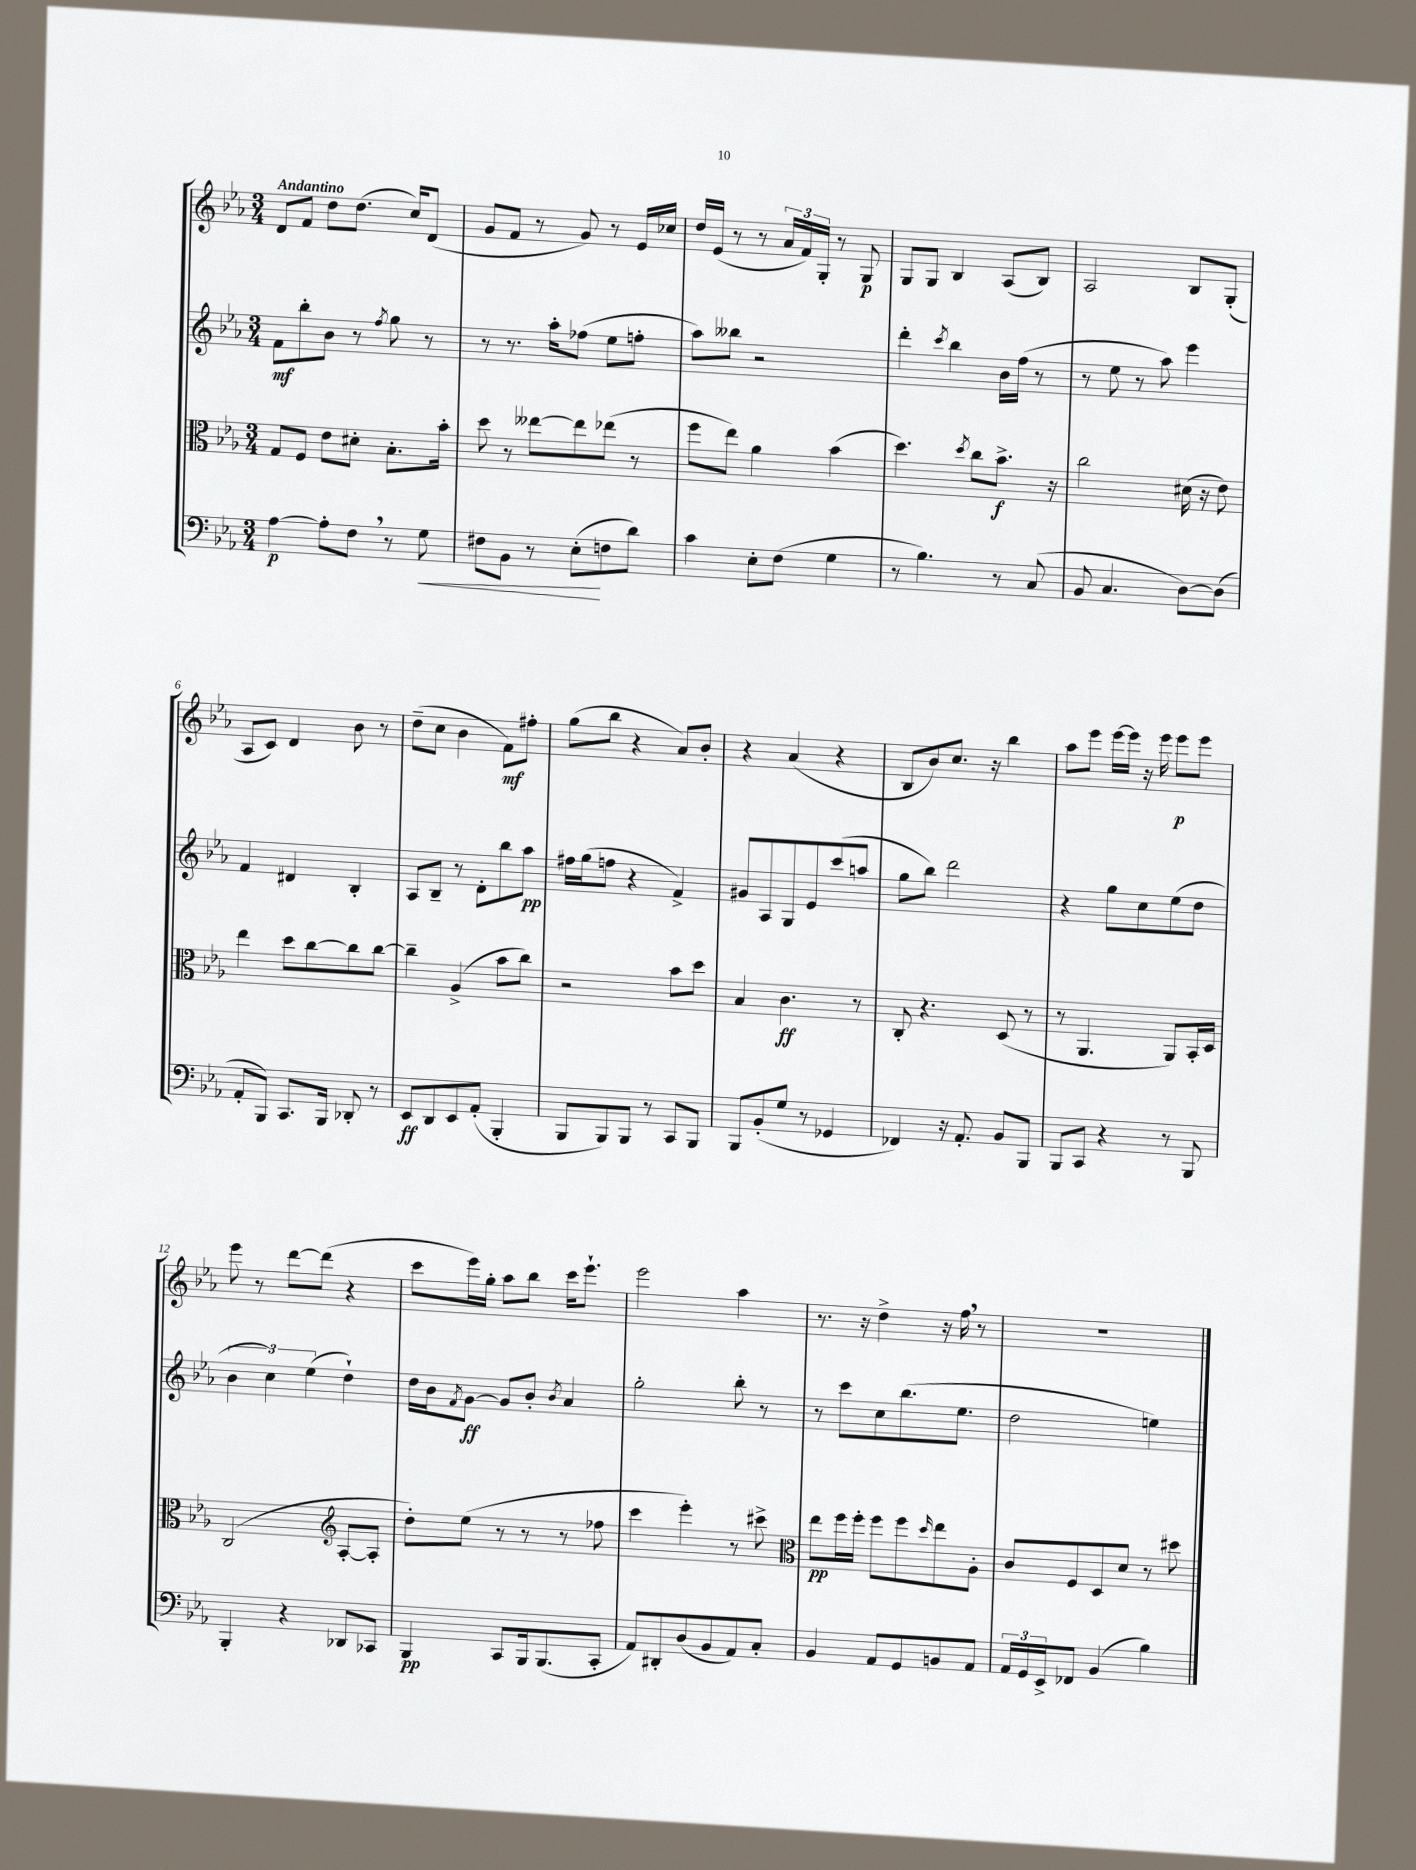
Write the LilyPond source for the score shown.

<<
\new StaffGroup <<
\new Staff = "s0" {
    \clef treble \key ees \major \numericTimeSignature \time 3/4 \tempo "Andantino"
    d'8 f'8 d''8 d''8.( c''16) d'8( |
    g'8 f'8 r8 g'8) r8 ees'16 ces''16 |
    d''16 ees'16( r8 r8 \tuplet 3/2 { aes'16 f'16) g16-. } r8 g8\p |
    g8 g8 bes4 aes8( bes8) |
    aes2 bes8 g8-.( |
    aes8 c'8) d'4 bes'8 r8 |
    d''8--( c''8 bes'4 f'8\mf) fis''8-. |
    g''8( bes''8 r4 aes'8) bes'8-. |
    r4 aes'4( r4 |
    bes8 bes'8) c''8. r16 bes''4 |
    aes''8 ees'''8 ees'''16~ ees'''16 r16 ees'''16 ees'''8\p ees'''8 |
    ees'''8 r8 d'''8~ d'''8( r4 |
    c'''8 ees'''16) g''16-. aes''8 bes''8 c'''16 ees'''8.-! |
    ees'''2 aes''4 |
    r8. r16 d''4-> r16 f''16 \breathe r8 |
    R2. \bar "|." |
}
\new Staff = "s1" {
    \clef treble \key ees \major \numericTimeSignature \time 3/4
    f'8\mf bes''8-. bes'8 r8 \acciaccatura { f''8 } g''8 r8 |
    r8 r8. aes''16-. fes''8( ees''8 f''8-. |
    aes''8) beses''8 r2 |
    d'''4-. \acciaccatura { c'''8 } bes''4 bes'16 f''16( r8 |
    r8 ees''8 r8 aes''8) ees'''4 |
    f'4 dis'4 bes4-. |
    aes8 bes8-- r8 d'8-. bes''8 aes''8\pp |
    fis''16 g''16( f''8 r4 f'4->) |
    gis'8 aes8 g8 ees'8 c'''8( a''8 |
    g''8 bes''8) d'''2 |
    r4 g''8 c''8 ees''8( d''8 |
    \tuplet 3/2 { bes'4 c''4) ees''4( } d''4-!) |
    d''16 bes'16 \acciaccatura { f'8 } g'8~\ff g'8 bes'8-. \acciaccatura { bes'8 } aes'4 |
    g''2-. bes''8-. r8 |
    r8 c'''8 c''8 bes''8.( ees''8. |
    d''2 e''4) \bar "|." |
}
\new Staff = "s2" {
    \clef alto \key ees \major \numericTimeSignature \time 3/4
    g8 f8 ees'8 dis'8-. bes8.-. bes'16-. |
    d''8 r8 eeses''8~ eeses''8 ees''8( r8 |
    f''8 ees''8) aes'4 bes'4( |
    d''4.) \acciaccatura { d''8 } c''8 bes'8.->\f r16 |
    c''2 dis'16( r16 ees'8) |
    ees''4 d''8 c''8~ c''8 c''8~ |
    c''4-- aes4->( bes'8 c''8) |
    r2 bes'8 d''8 |
    bes4 c'4.\ff r8 |
    c8-. r4. d8( r8 |
    r8 aes,4. aes,8) bes,16-. d16 |
    c2( \clef treble aes8~-. aes8-. |
    d''8-.) ees''8( r8 r8 r8 fes''8 |
    c'''4 ees'''4-.) r8 cis'''8-> |
    \clef alto ees''8\pp f''16 f''16-. f''8 f''8 \grace { d''16 } ees''8 aes8-. |
    c'8 f8 d8 d'8 r8 dis''8 \bar "|." |
}
\new Staff = "s3" {
    \clef bass \key ees \major \numericTimeSignature \time 3/4
    aes4~\p aes8-. f8 \breathe r8 g8\< |
    fis8 bes,8 r8 ees8-.\!( f8 d'8) |
    c'4 ees8-. f8( g4 |
    r8 bes4.) r8 c8( |
    bes,8 c4. d8~) d8( |
    aes,8-. bes,,8) c,8. bes,,16 des,8-. r8 |
    ees,8\ff d,8 ees,8 aes,8-.( bes,,4-. |
    bes,,8 bes,,8) bes,,8 r8 c,8 bes,,8 |
    bes,,8 bes,8-.( g8 r8 ges,4 |
    fes,4) r16 aes,8.-. bes,8 bes,,8 |
    bes,,8 c,8 r4 r8 bes,,8 |
    bes,,4-. r4 des,8 ces,8 |
    bes,,4\pp c,8 bes,,16 bes,,8.( c,8-. |
    aes,8) dis,8-. d8( bes,8 aes,8) c8-. |
    bes,4 aes,8 g,8 b,8 aes,8 |
    \tuplet 3/2 { aes,16 g,16 ees,16-> } fes,8 bes,4( bes4) \bar "|." |
}
>>
>>
